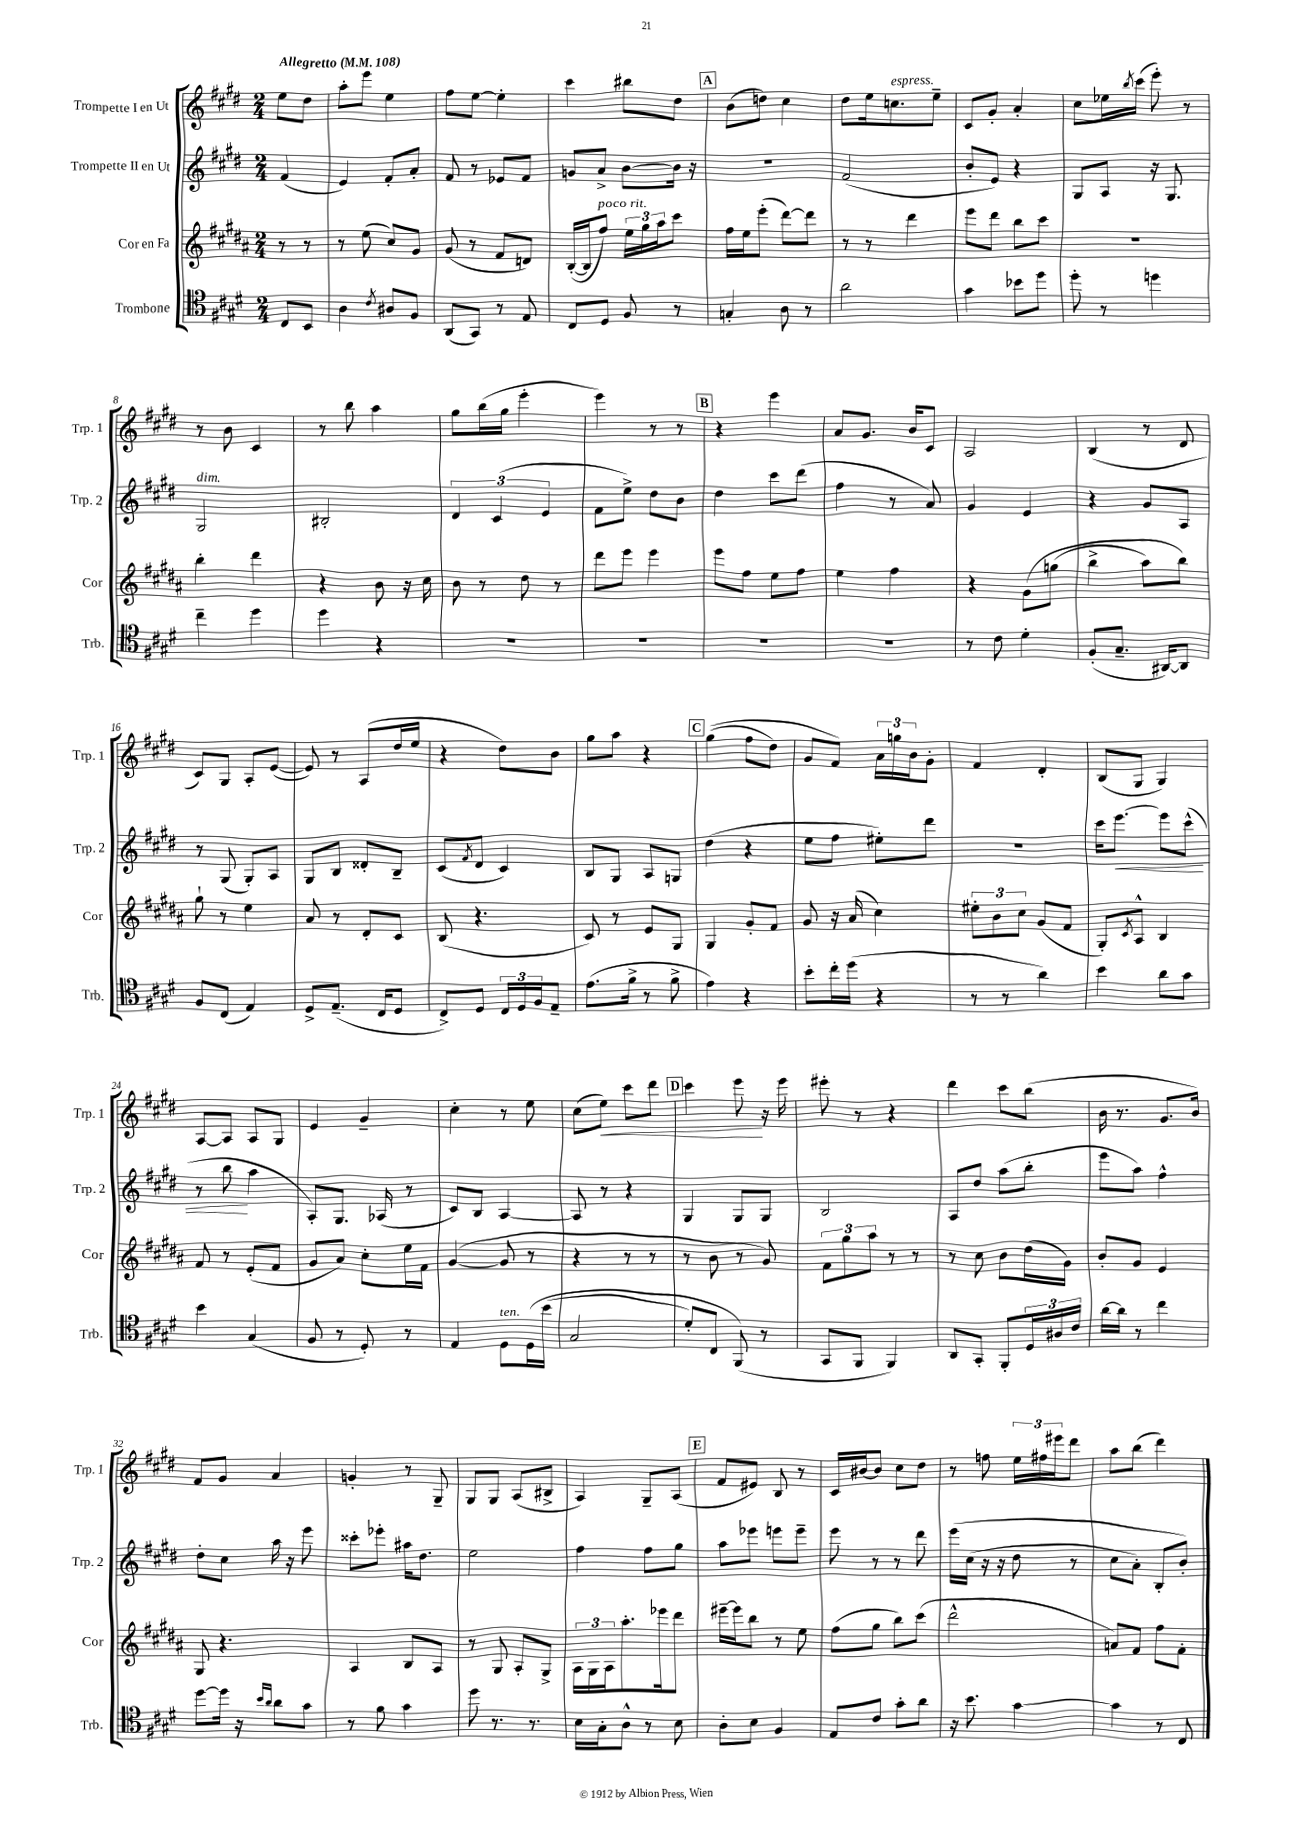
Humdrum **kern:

**kern	**kern	**kern	**kern
*staff4	*staff3	*staff2	*staff1
*clefC4	*clefG2	*clefG2	*clefG2
*k[f#c#g#d#]	*k[f#c#g#d#a#]	*k[f#c#g#d#]	*k[f#c#g#d#]
*M2/4	*M2/4	*M2/4	*M2/4
*MM108	*MM108	*MM108	*MM108
8C#	8r	(4f#	8ee
8BB	8r	.	8dd#
=	=	=	=
4A	8r	4e)	8aa'
.	(8ee	.	8eee
8qc#	.	.	.
8A#	8cc#)	8f#'	4ee
8F#	8g#	8a'	.
=	=	=	=
(8AA	(8g#	8f#	8ff#
8GG#)	8r	8r	[8ee
8r	8f#	8e-	4ee']
8E	8d)	8f#	.
=	=	=	=
8C#	([16B'	8g	4ccc#
.	16B]	.	.
8D#	8ff#)	8a^	.
8F#	24ee	[8b	8bb#
.	24gg#	.	.
.	24aa#	.	.
8r	8ccc#	16b]	8dd#
.	.	16r	.
=	=	=	=
4G'	16ff#	2r	(8b
.	16ee	.	.
.	(8eee'	.	8dd)
8A	[8ddd#)	.	4cc#
8r	8ddd#]	.	.
=	=	=	=
2a	8r	(2f#	8dd#
.	8r	.	16ee
.	.	.	8.cc
.	4ddd#	.	.
.	.	.	8ee~
=	=	=	=
4g#	8eee	8b'	8c#
.	8ddd#	8e)	8g#'
8b-	8bb	4r	4a'
8dd#	8ccc#	.	.
=	=	=	=
8dd#'	2r	8G#	8cc#
8r	.	8A	16ee-
.	.	.	8qbb
.	.	.	(16ccc#
4dd	.	16r	8eee')
.	.	8.G#	.
.	.	.	8r
=	=	=	=
4cc#~	4bb'	2G#	8r
.	.	.	8b
4dd#	4ddd#	.	4c#
=	=	=	=
4dd#	4r	2B#'	8r
.	.	.	8bb
4r	8b	.	4aa
.	16r	.	.
.	16cc#	.	.
=	=	=	=
2r	8b	6d#	8gg#
.	8r	.	(16bb
.	.	(6c#	.
.	.	.	16gg#
.	8dd#	.	4eee'
.	.	6e	.
.	8r	.	.
=	=	=	=
2r	8ddd#	8f#	4eee)
.	8eee	8ee^)	.
.	4eee	8dd#	8r
.	.	8b	8r
=	=	=	=
2r	8eee	4dd#	4r
.	8ff#	.	.
.	8ee	8ccc#	4eee
.	8ff#	(8ddd#	.
=	=	=	=
2r	4ee	4ff#	8a
.	.	.	8.g#
.	4ff#	8r	.
.	.	.	16b
.	.	8a)	8c#
=	=	=	=
8r	4r	4g#	2A
8c#	.	.	.
4d#'	&(8g#	4e	.
.	(8gg	.	.
=	=	=	=
(8F#'	4bb^	4r	(4B
8.G#~	.	.	.
.	8aa#)	8g#	8r
[16AA#)	.	.	.
8AA#]	8bb&)	8A	8d#
=	=	=	=
8F#	8gg#`	8r	8c#)
(8C#	8r	(8G#	8G#
4E)	4ee	8G#')	8A'
.	.	8A	([8e
=	=	=	=
8D#^	8a#	8G#	8e])
(8.E~	8r	8B	8r
.	8d#'	8d##'	(8A
16C#	.	.	.
8D#	8c#	8B~	16dd#
.	.	.	16ee
=	=	=	=
8C#^)	(8B	(8c#	4r
.	.	8qf#	.
8D#	4.r	8d#	.
24C#	.	4c#)	8dd#)
24D#	.	.	.
24F#	.	.	.
8E~	.	.	8b
=	=	=	=
(8.e	8c#)	8B	8gg#
.	8r	8G#	8aa
16f#^	.	.	.
8r	8e	8A	4r
8f#^	8G#	8G	.
=	=	=	=
4e)	4G#	(4dd#	&((4gg#
4r	8g#'	4r	8ff#
.	8f#	.	8dd#)
=	=	=	=
8b'	8g#	8ee	8g#
16cc#'	16r	8ff#	8f#&)
(16dd#	(16a#	.	.
4r	4cc#)	8ee#')	24a
.	.	.	24gg
.	.	.	24b
.	.	8ddd#	8g#'
=	=	=	=
8r	12ee#'	2r	4f#
.	12b	.	.
8r	.	.	.
.	12cc#	.	.
4a)	(8g#	.	4d#'
.	8f#	.	.
=	=	=	=
4b	8G#')	16ccc#	(8B
.	.	[8.eee	.
.	8qc#	.	.
.	8A#^^	.	8G#
8a	4B	8eee]	4G#)
8g#	.	(8ccc#^^	.
=	=	=	=
4b	8f#	8r	[8A
.	8r	8bb	8A]
(4G#	(8e'	4aa	8A
.	8f#	.	8G#
=	=	=	=
8F#	8g#	8A')	4e
8r	8a#)	8.G#	.
8D#')	8cc#'	.	4g#~
.	.	(16A-	.
8r	16ee	8r	.
.	16f#	.	.
=	=	=	=
4E	([4g#	8c#)	4cc#'
.	.	8B	.
8D#	8g#]	[4A	8r
&(16D#	8r	.	8ee
(16b	.	.	.
=	=	=	=
2G#	4r	8A]	(8cc#
.	.	8r	8ee)
.	8r	4r	8ccc#
.	8r	.	8ddd#
=	=	=	=
8d#')	8r	4G#	4ccc#
8C#	8b	.	.
(8FF#&)	8r	8G#	8eee
8r	8g#)	8G#	16r
.	.	.	16eee
=	=	=	=
8GG#	12f#	2B	8eee#'
.	12gg#	.	.
8FF#	.	.	8r
.	12aa#	.	.
4FF#)	8r	.	4r
.	8r	.	.
=	=	=	=
8AA	8r	8A	4ddd#
8GG#'	8cc#	8dd#	.
8FF#'	8b	(8aa	8ccc#
24D#	(16dd#	8bb'	(8bb
24A#	.	.	.
.	16g#)	.	.
24c#	.	.	.
=	=	=	=
[16a	8b'	8eee	16b
16a]	.	.	8.r
8r	8g#	8aa)	.
4cc#	4e	4ff#^^	8.g#
.	.	.	16b)
=	=	=	=
[8dd#	8G#	8dd#'	8f#
16dd#]	4.r	8cc#	8g#
16r	.	.	.
16qqb	.	.	.
16qqa	.	.	.
8a	.	16aa	4a
.	.	16r	.
8g#	.	8eee	.
=	=	=	=
8r	4A#	8ccc##'	4g'
8f#	.	8eee-'	.
4g#	8B	16aa#	8r
.	.	8.dd#	.
.	8A#	.	8G#~
=	=	=	=
8dd#	8r	2ee	8G#
8.r	8G#	.	8G#
.	8A#'	.	(8A
8.r	.	.	.
.	8G#^	.	8B#^
=	=	=	=
16B	24A#	4ff#	4A)
.	24G#	.	.
16G#'	.	.	.
.	24A#	.	.
8A^^	8.aa#'	.	.
8r	.	8ff#	8G#~
.	16eee-	.	.
8B	8ddd#	8gg#	(8A
=	=	=	=
8A'	[16eee#~	8aa	8f#
.	16eee#]	.	.
8B	8bb	8eee-	8e#)
4F#	8r	8eee	8B
.	8ee	8eee~	8r
=	=	=	=
8E	(8ff#	8eee	16c#
.	.	.	[16b#
8c#	8gg#	8r	8b#]
8g#'	8bb)	8r	8cc#
8a	(8ccc#	8ddd#	8dd#
=	=	=	=
16r	2ddd#^^	&(16eee	8r
8.b	.	(16cc#	.
.	.	16r	8ff
.	.	16r	.
[4g#	.	8dd#	24ee
.	.	.	24ff#
.	.	.	24eee#
.	.	8r	8ddd#
=	=	=	=
4g#]	8a)	8cc#	8aa
.	8f#	8a')	(8bb
8r	8ff#	8B'	4ddd#)
8C#	8f#'	8b'&)	.
==	==	==	==
*-	*-	*-	*-
